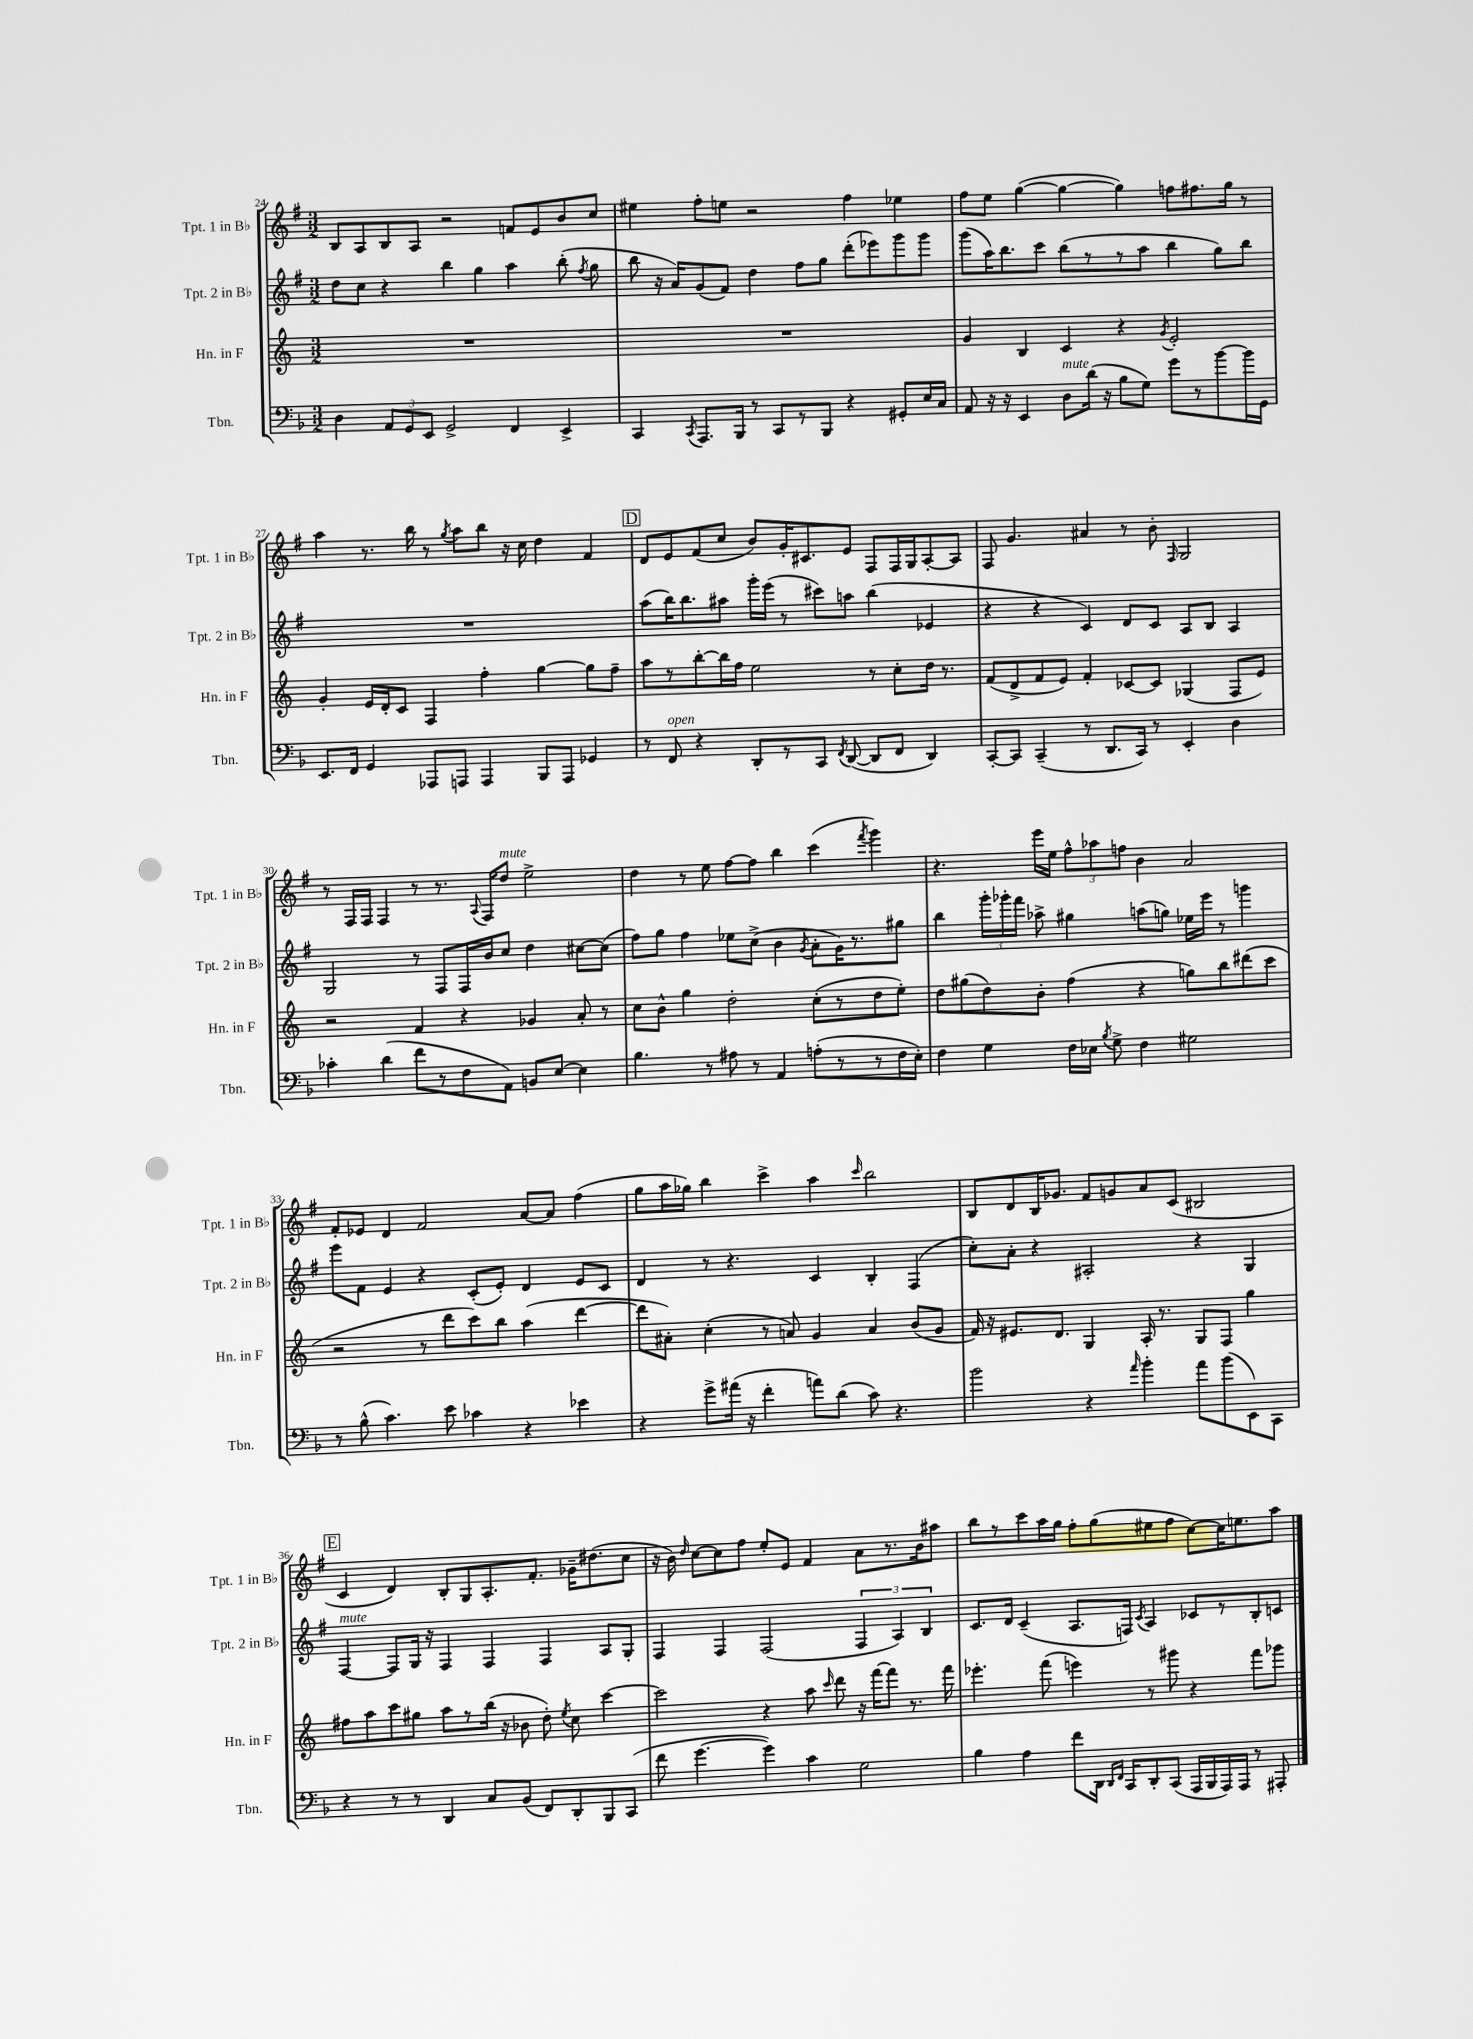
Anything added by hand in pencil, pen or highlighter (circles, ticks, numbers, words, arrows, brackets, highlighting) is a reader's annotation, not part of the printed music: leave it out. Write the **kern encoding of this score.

**kern	**kern	**kern	**kern
*part4	*part3	*part2	*part1
*staff4	*staff3	*staff2	*staff1
*I"Tbn.	*I"Hn. in F	*I"Tpt. 2 in B♭	*I"Tpt. 1 in B♭
*I'Tbn.	*I'Hn. in F	*I'Tpt. 2 in B♭	*I'Tpt. 1 in B♭
*clefF4	*clefG2	*clefG2	*clefG2
*k[b-]	*k[]	*k[f#]	*k[f#]
*M3/2	*M3/2	*M3/2	*M3/2
=24	=24	=24	=24
4D\	1.r	8dd\L	8B/L
.	.	8cc\J	8A/
12AA/L	.	4r	8B/
12GG/	.	.	.
.	.	.	8A/J
12EE/J	.	.	.
2GG^/	.	4bb\	2r
.	.	4gg\	.
4FF/	.	4aa\	8fn/L
.	.	.	8e/
4EE^/	.	(8bb'\	8b/
.	.	8qff#/	.
.	.	8gg\	8cc/J
=25	=25	=25	=25
4CC/	1.r	8bb\	4ee#X\
.	.	16r	.
.	.	16a/KL)	.
8qCC/	.	.	.
8.AAA/L	.	(8g/	8ff#'\L
.	.	8f#/J)	8een\J
16BBB-/Jk	.	.	.
8r	.	4dd\	2r
8CC/L	.	.	.
8r	.	8ff#\L	.
8BBB-/J	.	8gg\J	.
4r	.	(8ddd'\L	4ff#\
.	.	8eee-X\)	.
8GG#X'/L	.	8ggg\	4ee-X\
16E/L	.	8ggg\J	.
16C/JJ	.	.	.
=26	=26	=26	=26
8AA/	4g/	(8ggg\L	8ff#\L
16r	.	16aa\K)	8ee\J
16r	.	8.bb\	.
4EE/	4B/	.	([4gg\
.	.	8ccc\J	.
!LO:TX:a:i:t=mute	!	!	!
8D\L	4c/	(8bb\L	4gg\_
(16d\Jk	.	8r	.
16r	.	.	.
8B-\L	4r	8r	4gg\])
8G\J)	.	8aa\J	.
.	8qg/	.	.
8g\L	2e'/	4bb\	8ffn\L
8r	.	.	8.ff#X\
[8b-\	.	8gg\L)	.
.	.	.	16gg\Jk
16b-\L]	.	8bb\J	8r
16GG\JJ	.	.	.
!!LO:LB:g=z
=27	=27	=27	=27
8.EE/L	4g'/	1.r	4aa\
16FF/Jk	.	.	.
4GG/	16e/LL	.	8.r
.	16d'/J	.	.
.	8c/J	.	.
.	.	.	16bb\
8AAA-X/L	4F/	.	8r
.	.	.	8qgg/
8AAAn/J	.	.	8aa\L
4AAA/	4ff'\	.	8bb\J
.	.	.	16r
.	.	.	16cc\
8BBB-/L	[4gg\	.	4dd\
8AAA/J	.	.	.
4GG-X/	8gg\L]	.	4f#/
.	8ff~\J	.	.
!!LO:REH:place=s1:t=D
=28	=28	=28	=28
8r	8aa\L	(8aa\L	8d/L
!LO:TX:a:i:t=open	!	!	!
8FF/	8r	16bb\K)	8e/
.	.	8.bb\	.
4r	[8bb'\	.	(8f#/
.	16bb\L]	8aa#X\J	8cc/J
.	16ff\JJ	.	.
8DD'/L	2ee\	16ggg'\LL	8b/L)
.	.	(16eee\JJ	.
8r	.	8r	16g'/K
.	.	.	8.c#X/
8CC/J	.	8ccc#X\L)	.
8qFF/	.	.	.
([8DD/	.	8aan\J	8e/J
8DD/L]	8r	(4bb\	8F#/L
8FF/J	8cc'\L	.	16F#/L
.	.	.	16G/J
4DD/)	16dd\Jk	4e-X/	[8A'/
.	8.r	.	.
.	.	.	8A/J]
=29	=29	=29	=29
[8CC'/L	(8f/L	4r	8F#/
8CC/J]	8d^/	.	4.g/
(4CC~/	8f/	4r	.
.	8e/J)	.	.
8r	4f'/	4c/)	4a#X/
8.DD/L	.	.	.
.	[8c-X/L	8d/L	8r
16CC/Jk)	.	.	.
8r	8c-/J]	8c/J	8b'\
.	.	.	16qqF#/
4EE'/	(4G-X/	8A/L	2G/
.	.	8B/J	.
4D\	8F/L	4A/	.
.	8e/J)	.	.
!!LO:LB:g=z
=30	=30	=30	=30
4c-X'\	2r	2G/	8r
.	.	.	16F#/LL
.	.	.	16F#/JJ
(4d\	.	.	4F#/
8f\L	4f/	8r	8r
8r	.	8F#/L	8.r
8F\	4r	16F#/L	.
.	.	.	8qqA/
.	.	16b/J	16F#/KL
!	!	!	!LO:TX:a:i:t=mute
8AA\J)	.	8cc/J	8dd/J
8BBn/L	4g-X/	4dd\	2ee^\
[8E/J	.	.	.
4E\]	8a'/	[8cc#X\L	.
.	8r	(8cc#\J]	.
=31	=31	=31	=31
4.B-\	8cc\L	8ff#\L)	4dd\
.	8b^^\J	8gg\J	.
.	4gg\	4ff#\	8r
8r	.	.	8ee\
8A#X\	2dd'\	8ee-X\L	[8ff#\L
8r	.	(8cc^\J	8ff#\J]
4AA/	.	4b\	4bb\
.	.	8qg/	.
(8An'\L	(8cc'\L	8a'\L	(4ccc\
8r	8r	16g\K)	.
.	.	8.r	.
.	.	.	8qfff#/
8r	8dd\	.	4ggg\)
16F\L	8ee'\J)	8gg#X\J	.
16E'\JJ)	.	.	.
=32	=32	=32	=32
4F\	8dd\L	4bb\	4.r
.	(8gg#X\	.	.
4G\	8dd\)	24ggg'\LL	.
.	.	24ggg-X'\	.
.	.	24fff#\JJ	.
.	8b'\J	8aa-X^\	16eee\LL
.	.	.	16ee\JJ
16F\LL	(4ff\	4gg#X\	12ff#^^\L
16E-X\JJ	.	.	.
.	.	.	12aa-X\
8qB-/	.	.	.
8G^\	.	.	.
.	.	.	12ffn\J
4F\	4r	(8aan\L	4b\
.	.	8ggn\J)	.
2G#X\	8ggn\L)	16ee-X\LL	2a/
.	.	16eee\JJ	.
.	8bb\	8r	.
.	(8ddd#X\	4gggn\	.
.	8ccc\J	.	.
!!LO:LB:g=z
=33	=33	=33	=33
8r	2r	8eee\L	8f#'/L
(8B-^^\	.	8f#\J	8e-X/J
4.c\)	.	4e/	4d/
.	8r	4r	2f#/
8e\	8ddd\L	.	.
4c-X\	8ccc\)	(8c'/L	.
.	8bb\J	8e'/J)	.
4r	(4aa\	4d/	[8a/L
.	.	.	8a/J]
4e-X\	[4ddd\	8e/L	(4ff#\
.	.	8c/J	.
=34	=34	=34	=34
4r	8ddd\L]	4d/	8gg\L
.	8a#X'\J)	.	16aa\L
.	.	.	16gg-X\JJ)
8g^\L	(4cc'\	8r	4bb\
(16a#X\Jk	.	4.r	.
16r	.	.	.
4f'\	8r	.	4ccc^\
.	8an/)	.	.
8an\L)	4g/	4c/	4aa\
(8d\J	.	.	.
.	.	.	16qqccc/
8c\)	4a/	4B'/	2bb\
4.r	.	.	.
.	(8b/L	(4F#/	.
.	8g/J	.	.
=35	=35	=35	=35
2b-\	16f/)	8cc'\L)	8B/L
.	16r	.	.
.	8.e#X/L	8a'\J	8d/
.	.	4r	16B/K
.	8.d/J	.	8.g-X/J
4r	4G/	2A#X'/	8f#/L
.	.	.	8gn/
16qqa/	.	.	.
4b-'\	16A'/	.	8a/
.	8.r	.	.
.	.	.	(8c/J
8a\L	8G/L	4r	2B#X/
(8b-\	8F/J	.	.
8EE\)	4gg\	4G/	.
8CC\J	.	.	.
!!LO:LB:g=z
!!LO:REH:place=s1:t=E
=36	=36	=36	=36
!	!	!LO:TX:a:i:t=mute	!
4r	8ff#X\L	[4F#/	4c/
.	8aa\	.	.
8r	8ccc\	8F#/L]	4d/)
8r	8gg#X\J	16G/Jk	.
.	.	16r	.
4DD/	8aa\L	4F#/	8B'/L
.	8r	.	8G/
8C/L	(16bb\Jk	4F#/	8.A'/
.	16r	.	.
(8BB-/J	8b-X\	.	.
.	.	.	8.f#'/J
8FF/L)	8dd'\)	4F#/	.
.	8qee/	.	.
8DD'/	8cc\	.	16g-X~\KL
.	.	.	(8.dd#X\
8BBB-/	[4ccc\	8A/L	.
(8CC/J	.	8G'/J	8cc\J
=37	=37	=37	=37
8f\	2ccc\]	4F#/	16r
.	.	.	16b\)
.	.	.	16qqdd/
[4.g\	.	.	[8cc\L
.	.	4F#/	8cc\]
.	.	.	8ff#\J
4g\])	4r	(2F#/	8ee'/L
.	.	.	8e/J
4c\	8aa\	.	4f#/
.	16qqccc/	.	.
.	8ddd\	.	.
2G\	16r	6F#/	8a\L
.	[16fff\KL	.	.
.	8fff\J]	.	8.r
.	.	6A/)	.
.	8.r	.	.
.	.	.	16b\k
.	.	6B/	.
.	.	.	8aa#X\J
.	16fff\	.	.
=38	=38	=38	=38
4B-\	4.eee-X'\	8.c/L	8bb\L
.	.	.	8r
.	.	16d/Jk	.
4A\	.	(4c~/	8ccc\
.	(8fff\	.	16aa\L
.	.	.	16gg\JJ
8f\L	4eeen\)	8.A/L	8ff#'\L
16DD\Jk	.	.	(8gg\
16qqDD/LL	.	.	.
16qqFF/JJ	.	.	.
16CC/KL	.	16Fn/Jk)	.
.	.	8qc/	.
8DD'/	8r	4A/	8ee#X\
(8CC/J	8ggg#X\	.	8ff#\J
16AAA/LL	4r	8c-X/L	[8cc\L)
16BBB-/	.	.	.
16AAA/)	.	8r	16cc\K]
16AAA/JJ	.	.	8.een\
8r	8fff\L	8B'/	.
8AAA#X'/	8ggg-X\J	8cn/J	8aa\J
==	==	==	==
*-	*-	*-	*-
